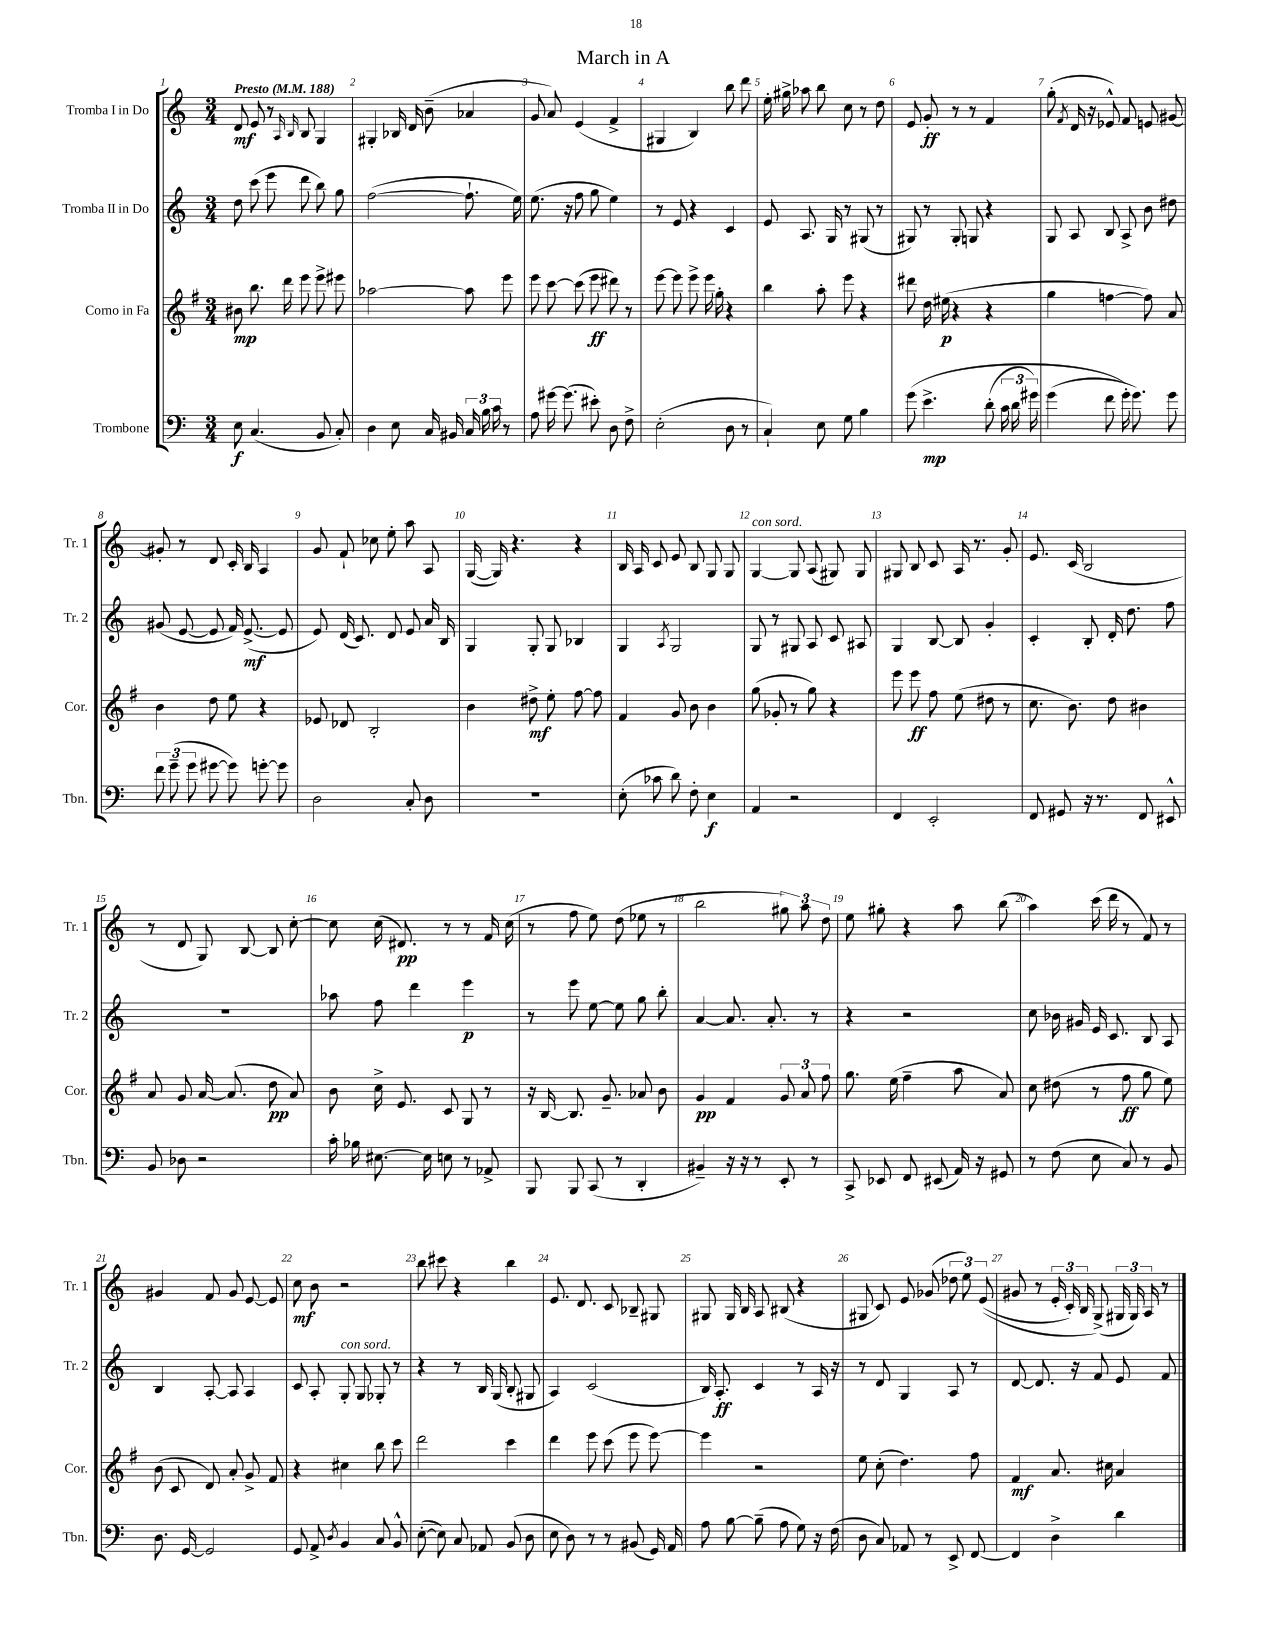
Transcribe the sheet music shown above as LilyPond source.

\header { title = "March in A" }
<<
\new StaffGroup <<
\new Staff = "s0" \with { instrumentName = "Tromba I in Do" shortInstrumentName = "Tr. 1" } {
    \clef treble \key c \major \numericTimeSignature \time 3/4 \tempo "Presto" 4 = 188
    \autoBeamOff d'8\mf e'8 r8 \grace { a16 b16 } b8 g4 |
    gis4-. bes16 d'16 b'8--( aes'4 |
    g'8 a'8) e'4( f'4-> |
    gis4 b4) b''8 d'''8 |
    e''16-. gis''16-> aes''8 b''8 c''8 r8 d''8 |
    e'8 g'8-.\ff r8 r8 f'4 |
    g''8-.( \acciaccatura { f'8 } d'16 r16 ees'8-^) f'8 e'8 gis'8~ |
    gis'8-. r8 d'8 c'16-. b16 a4 |
    g'8 f'8-! ces''8 e''8-. a''8 a8 |
    g16~( g16) r4. r4 |
    b16 a16 c'8 e'8 b8 g8 g8 |
    g4~^\markup { \italic "con sord." } g8 a8( gis8) gis8 |
    gis8 b8 c'8 a16 r8. g'8-. |
    e'8. c'16( b2 |
    r8 d'8 g8) b8~ b8 c''8~-. |
    c''8 c''16( dis'8.\pp) r8 r8 f'16 c''16( |
    r8 f''8 e''8) d''8( ees''8 r8 |
    b''2 \tuplet 3/2 { gis''8) a''8 d''8 } |
    e''8 gis''8-. r4 a''8 b''8( |
    a''4) c'''16( d'''16 r8 f'8) r8 |
    gis'4 f'8 gis'8 e'8~ e'8 |
    c''8\mf b'8 r2 |
    b''8 cis'''8 r4 b''4 |
    e'8. d'8. c'8 bes8-- gis8 |
    gis8 gis16 b16 a8 bis8( r4 |
    gis8 c'8) e'8 ges'8( \tuplet 3/2 { des''8 e''8) e'8(\( } |
    gis'8 r8 \tuplet 3/2 { e'16-. c'16-.) b16 } g8->(\) \tuplet 3/2 { gis16 gis16) a16 } r8 \bar "|." |
}
\new Staff = "s1" \with { instrumentName = "Tromba II in Do" shortInstrumentName = "Tr. 2" } {
    \clef treble \key c \major \numericTimeSignature \time 3/4
    \autoBeamOff d''8 c'''8( e'''8 d'''8 b''8) g''8 |
    f''2~( f''8.-! e''16) |
    e''8.( r16 f''8 g''8 e''4) |
    r8 e'8 r4 c'4 |
    e'8 a8. g16 r8 gis8( r8 |
    gis8) r8 gis8-. g8 r4 |
    g8 a8 b8 a8-> b'8 dis''8 |
    gis'8( e'8~ e'8 f'16) e'8.~->\mf( e'8 |
    e'8) d'16( c'8.) d'8 e'8 a'16 b16 |
    g4 g8-. g8 bes4 |
    g4 \acciaccatura { a8 } g2 |
    g8 r8 gis8 a8 c'8 ais8 |
    g4 b8~ b8 g'4-. |
    c'4-. b8-. d'16-. d''8. f''8 |
    R2. |
    aes''8 f''8 d'''4 e'''4\p |
    r8 e'''8 e''8~ e''8 g''8 b''8-. |
    a'4~ a'8. a'8.-. r8 |
    r4 r2 |
    c''8 bes'16 gis'16 e'16 c'8. b8 a8 |
    b4 a8~-. a8 a4 |
    c'8 a8-. g8-.^\markup { \italic "con sord." } g8 ges8-. r8 |
    r4 r8 b16 g16( b8-. gis8 |
    a4) c'2( |
    b16) a8.-.\ff c'4 r8 a16 r16 |
    r8 d'8 g4 a8 r8 |
    d'8~ d'8. r16 f'8 e'8 f'8 \bar "|." |
}
\new Staff = "s2" \with { instrumentName = "Corno in Fa" shortInstrumentName = "Cor." } {
    \clef treble \key g \major \numericTimeSignature \time 3/4
    \autoBeamOff bis'8\mp b''8. d'''16 e'''8 e'''8-> eis'''8 |
    aes''2~ aes''8 e'''8 |
    e'''8 c'''8~ c'''8( e'''8\ff dis'''8) r8 |
    e'''8~ e'''8 e'''8-> e'''16 g''16-. r4 |
    b''4 a''8-. e'''8 r4 |
    dis'''8 d''16 eis''16\p( r4 r4 |
    g''4 f''4~ f''8) a'8 |
    b'4 d''8 e''8 r4 |
    ees'8 des'8 b2-. |
    b'4 dis''8->\mf e''8-. fis''8~ fis''8 |
    fis'4 g'8 b'8 b'4 |
    g''8( ges'8-. r8 g''8) r4 |
    e'''8 e'''8\ff fis''8 e''8( dis''8 r8 |
    c''8. b'8.) d''8 bis'4 |
    a'8 g'8 a'16~ a'8.( d''8\pp a'8) |
    b'8 c''16-> e'8. c'8 g8 r8 |
    r16 b16~ b8. g'8.-- aes'8 b'8 |
    g'4\pp fis'4 \tuplet 3/2 { g'8 a'8 fis''8 } |
    g''8. e''16( fis''4-- a''8 a'8) |
    c''8 dis''8( r8 fis''8\ff g''8 e''8) |
    b'8( c'8 d'8) a'8-. g'8-> fis'8 |
    r4 cis''4 b''8 c'''8 |
    d'''2 c'''4 |
    d'''4 e'''8 c'''8( e'''8 e'''8~) |
    e'''4 r2 |
    e''8 c''8-.( d''4.) fis''8 |
    fis'4\mf a'8. cis''16 a'4 \bar "|." |
}
\new Staff = "s3" \with { instrumentName = "Trombone" shortInstrumentName = "Tbn." } {
    \clef bass \key c \major \numericTimeSignature \time 3/4
    \autoBeamOff e8\f c4.( b,8 c8-.) |
    d4 e8 c16 bis,16 \tuplet 3/2 { c16 b16 c'16 } r8 |
    a8 gis'16~ gis'8.( eis'8-.) d8 f8-> |
    e2-.( d8 r8 |
    c4-!) e8 g8 b4 |
    g'8\( e'4.->\mp d'8-.( \tuplet 3/2 { c'16 d'16 gis'16) } |
    g'4( f'8 g'16-.\) g'8.) g'8 |
    \tuplet 3/2 { f'8 g'8--( g'8 } gis'8~ gis'8) g'8~-. g'8 |
    d2 c8-. d8 |
    R2. |
    e8-.( ces'8 d'8) f8-. e4\f |
    a,4 r2 |
    f,4 e,2-. |
    f,8 gis,8 r16 r8. f,8 eis,8-^ |
    b,8 des8 r2 |
    c'16-. bes16 eis8.~ eis16 e8 r8 aes,8-> |
    b,,8 b,,8 c,8( r8 d,4-. |
    bis,4--) r16 r16 r8 e,8-. r8 |
    c,8-> ees,8 f,8 eis,8( a,16) r16 gis,8 |
    r8 f8( e8 c8) r8 b,8 |
    d8. g,16~ g,2 |
    g,8 a,8-> \acciaccatura { d8 } b,4 c8 b,8-^ |
    e8~-.( e8) c8 aes,8 b,8( d8 |
    e8 d8) r8 r8 bis,8( g,16) a,16 |
    a8 b8~ b8--( a8 g8) r16 f16( |
    d8 c8) aes,8 r8 e,8-> f,8~ |
    f,4 d4-> d'4 \bar "|." |
}
>>
>>
\layout { \context { \Score \override BarNumber.break-visibility = ##(#f #t #t) barNumberVisibility = #all-bar-numbers-visible } }
